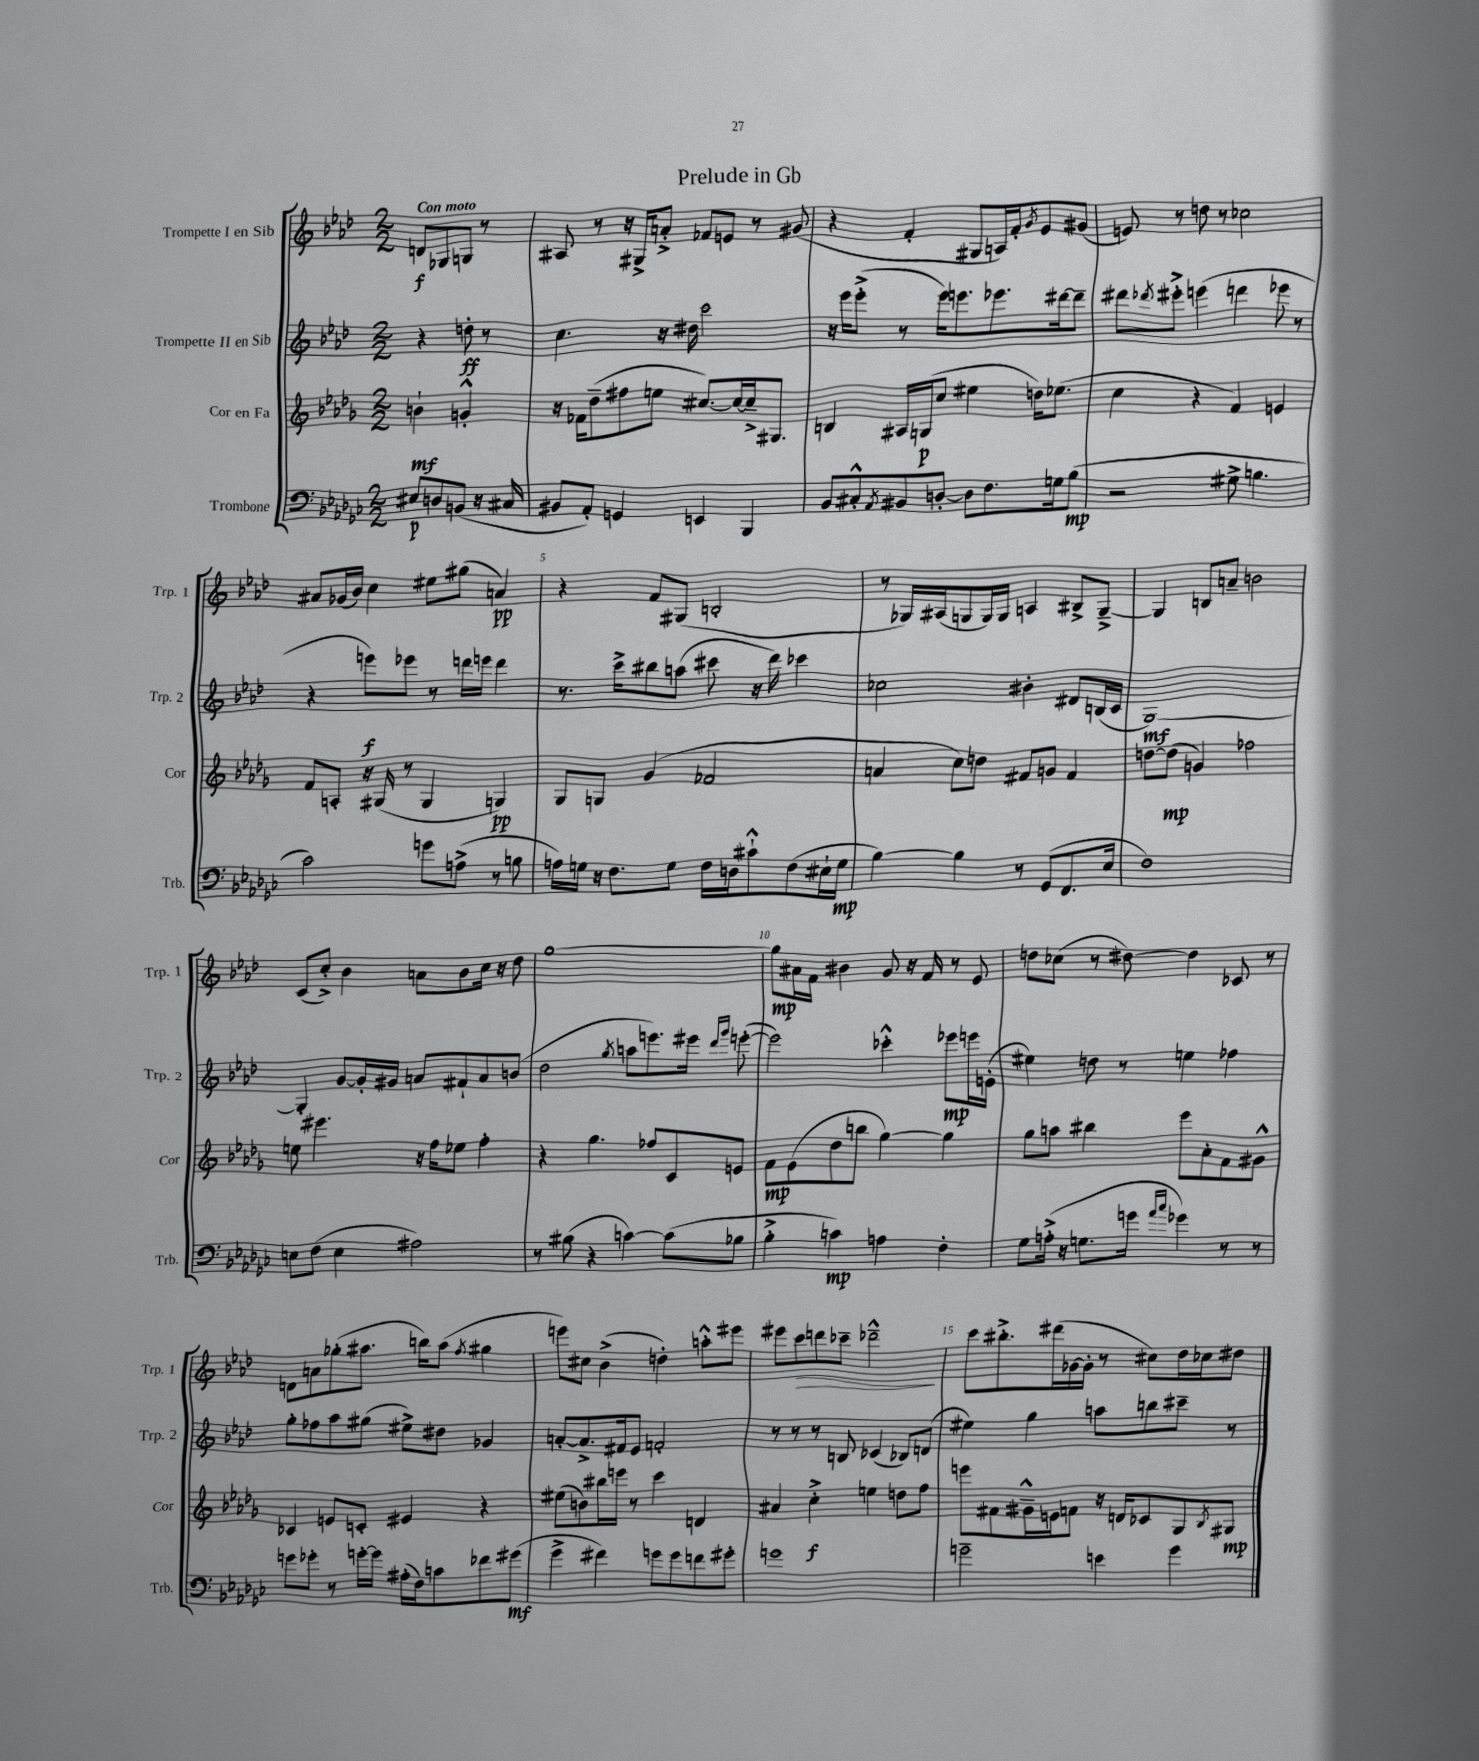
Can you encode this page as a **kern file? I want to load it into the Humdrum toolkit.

**kern	**kern	**kern	**kern
*staff4	*staff3	*staff2	*staff1
*clefF4	*clefG2	*clefG2	*clefG2
*k[b-e-a-d-g-c-]	*k[b-e-a-d-g-]	*k[b-e-a-d-]	*k[b-e-a-d-]
*M2/2	*M2/2	*M2/2	*M2/2
8E#	4b`	4r	8d
8D	.	.	8G-
(8BB	4g'^^	8dd'	8G
16r	.	8r	8r
16C#	.	.	.
=	=	=	=
8BB#	16r	4.cc	8A#
.	16f-	.	.
8AA-')	(8dd-~	.	8r
4GG	8ff#	.	16r
.	.	.	16G#^
.	8ee	16r	8a'^
.	.	16dd#	.
4EE	[8.cc#)	2ccc	8f-
.	.	.	8e
.	16cc#_	.	.
4BBB-	16cc#~^]	.	8r
.	8.G#	.	.
.	.	.	(8g#
=	=	=	=
8BB-	4B	16r	4r
.	.	16eee-	.
8C#'^^	.	(8eee-'^	.
8qAA-	.	.	.
8BB#	16A#	8r	4f'
.	(16G	.	.
[8D'	8cc	16eee-)	.
.	.	8.eee	.
8D]	4ee#	.	8G#
8.F	.	8.eee-	16A)
.	.	.	16f'
.	.	.	8qg
.	16dd)	.	8e-
16G	(8.ee-	[16ddd#	.
(8B-	.	8ddd#~]	(8g#
=	=	=	=
2r	4cc	8ddd#	8e)
.	.	8qddd-	.
.	.	8eee#'^	8r
.	4r	(4eee	8dd
.	.	.	8r
8G#^	4f)	4ddd	2cc-
4.B	.	.	.
.	4e	8eee-	.
.	.	8r	.
=	=	=	=
2c-)	8f	4r	8a#
.	8A'	.	(16g-
.	.	.	16b-)
.	16r	8eee)	4cc
.	(16G#	.	.
.	8r	8eee-	.
8g	4G#	8r	8ee#
(8A^	.	16ddd	(8gg#
.	.	16eee	.
8r	4G)	4ddd	4a)
8B	.	.	.
=	=	=	=
16A)	8G-	8.r	4r
16G	.	.	.
16r	8G	.	.
8.F	.	16ccc^	.
.	(4g-	8bb#	8f
8G	.	(8aa	(8G#
16F	2f-	8ccc#	2B'
16D	.	.	.
8c#`^^	.	16r	.
.	.	16ddd-)	.
(8F	.	4ccc-	.
16E#`	.	.	.
16G	.	.	.
=	=	=	=
[4B-)	4a	2cc-	8r
.	.	.	16G-)
.	.	.	(16A#
4B-]	8cc)	.	8G
.	8dd	.	16G)
.	.	.	16G
8r	8f#	4b#'	4A
(8GG-	8g	.	.
8.FF	4f#	8d#	8B#^
.	.	(16B	[8G~^
16E-	.	16c	.
=	=	=	=
1F)	[8dd	[1G)	4G]
.	(8dd]	.	.
.	4g)	.	8B
.	.	.	8a~
.	2ff-	.	2b
=	=	=	=
8E	8ee	4G']	(8c
(8F	4.eee#	.	8cc'^)
4E	.	[8g	4b-
.	.	16g']	.
.	.	16g#	.
2A#)	16r	8a	8a
.	16ff	.	.
.	8ee-	8f#`	8b-
.	4ff'	8a	16cc
.	.	.	16r
.	.	(8b	8dd-
=	=	=	=
8r	4r	2dd-	[1gg
(8B#	.	.	.
4r	4.gg-	.	.
.	.	8qgg	.
[4c)	.	8aa	.
.	8ff-	8.eee)	.
(8c]	8c	.	.
.	.	16eee#	.
.	.	16qqddd-	.
.	.	16qqggg	.
8B-	8e	([8eee'	.
=	=	=	=
4B-'^	8f	2eee])	8gg]
.	(8e-	.	16a#
.	.	.	16f
4c)	8dd-	.	4b#
.	8bb	.	.
4A	[4gg-)	4ccc-'^^	8g
.	.	.	16r
.	.	.	16f
4F'	4gg-]	8eee-	8r
.	.	16eee	8e-
.	.	(16e'	.
=	=	=	=
8G-	8gg-	4ee#)	8dd
(16A'^	8aa	.	(8cc-
16r	.	.	.
8.G	4bb#	8dd	8r
.	.	8r	[8dd#)
16g	.	.	.
16qqa-	.	.	.
16qqcc-	.	.	.
4g-)	8eee-	4ee	4dd#]
.	8a-'	.	.
8r	8f	4ff-	8c-
8r	8g#^^	.	8r
=	=	=	=
8g	4c-	8gg'	8d
8g-'	.	8ff-	8a
8r	8e	8aa-	(8gg-'
[16g'	8c'	(8gg#	8.aa#
16g]	.	.	.
(16A#'	4e#	8ee#^)	.
16F)	.	.	16bb)
8c	.	8dd#	(8aa#
.	.	.	8qff
8f-	4r	4g-	4gg#
(8g#	.	.	.
=	=	=	=
4g-^	(8ee#	[8a'	8eee)
.	8b)	8.a^]	8cc#
4f#)	16bb#	.	(4b-^
.	16eee	16f#	.
.	8r	8e-	.
8g	4ccc	2f'	4dd')
8g	.	.	.
8f	4d	.	8aa'^^
8g#'	.	.	8eee#
=	=	=	=
1g	4a#	8r	8eee#
.	.	8r	8ccc
.	4cc'^	8r	8ddd
.	.	8B	8ccc-~
.	4ee	(4c-	2ddd-~^^
.	8dd	8B-)	.
.	8ff	(8d	.
=	=	=	=
2g~	8eee	4ee#)	8ccc
.	8f#	.	8.bb#'^
.	16g#~^^	4gg	.
.	16e	.	(16ddd#
.	8f	.	[16g-
.	.	.	16g-']
4e	16r	8aa	8r
.	16d	.	.
.	8c-	8bb	8cc#)
4g	8G-	8ccc#~	16dd-
.	.	.	16cc-
.	8qB-	.	.
.	8G#	8r	8dd#
==	==	==	==
*-	*-	*-	*-
